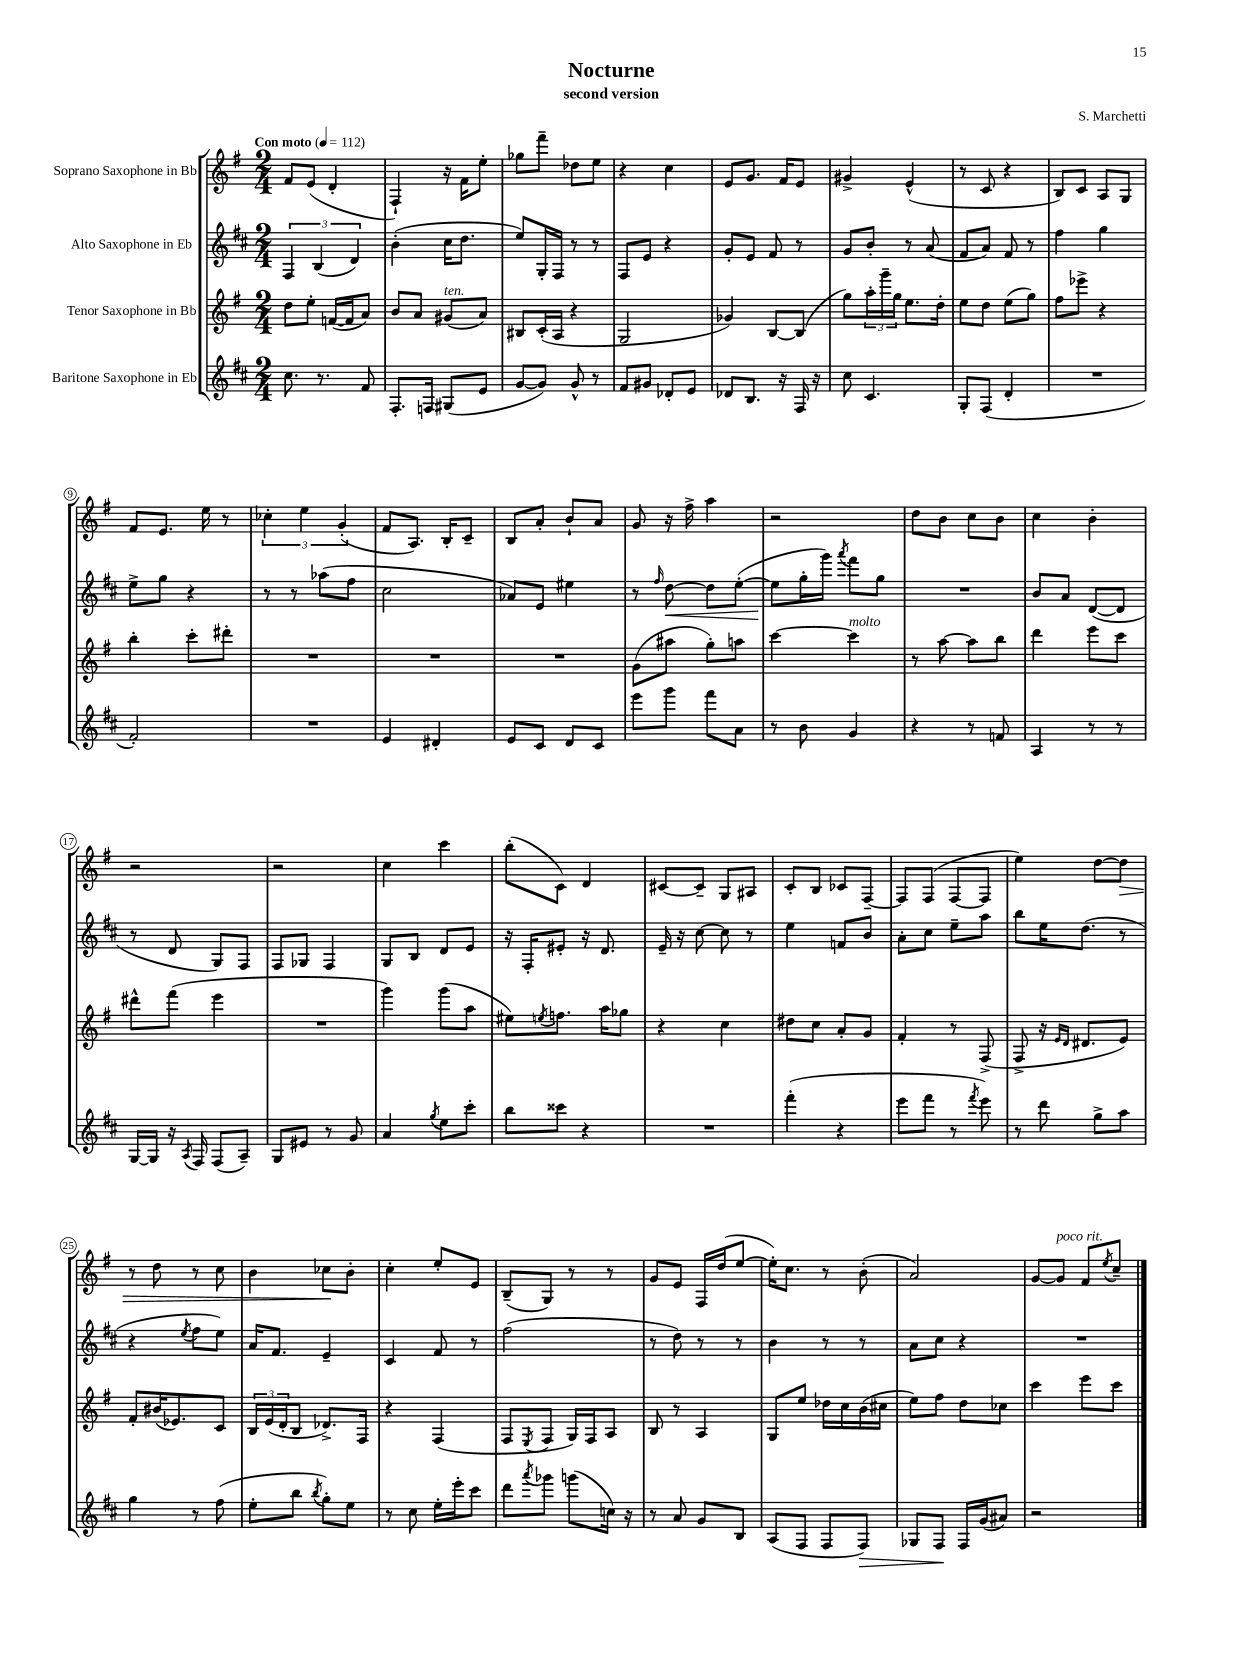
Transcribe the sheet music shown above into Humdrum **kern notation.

**kern	**dynam	**kern	**kern	**dynam	**kern	**dynam
*part4	*part4	*part3	*part2	*part2	*part1	*part1
*staff4	*staff4	*staff3	*staff2	*staff2	*staff1	*staff1
*I"Baritone Saxophone in Eb	*	*I"Tenor Saxophone in Bb	*I"Alto Saxophone in Eb	*	*I"Soprano Saxophone in Bb	*
*clefG2	*	*clefG2	*clefG2	*	*clefG2	*
*k[f#c#]	*	*k[f#]	*k[f#c#]	*	*k[f#]	*
*M2/4	*	*M2/4	*M2/4	*	*M2/4	*
*MM112	*	*MM112	*MM112	*	*MM112	*
=1	=1	=1	=1	=1	=1	=1
!	!	!	!	!	!LO:TX:a:B:t=Con moto	!
8.cc#\	.	8dd\L	6F#/	.	8f#/L	.
.	.	8ee'\J	.	.	(8e/J	.
.	.	.	(6B/	.	.	.
8.r	.	.	.	.	.	.
.	.	([16fn/LL	.	.	4d'/	.
.	.	16f/J]	.	.	.	.
.	.	.	6d/)	.	.	.
8f#/	.	8a/J)	.	.	.	.
=2	=2	=2	=2	=2	=2	=2
8.F#'/L	.	8b/L	(4b'\	.	4F#`/)	.
.	.	8a/J	.	.	.	.
16Fn/Jk	.	.	.	.	.	.
!	!	!LO:TX:a:i:t=ten.	!	!	!	!
(8G#X/L	.	(8g#X/L	16cc#\KL	.	16r	.
.	.	.	8.dd\J	.	16f#\KL	.
8e/J	.	8a/J)	.	.	8ee'\J	.
=3	=3	=3	=3	=3	=3	=3
[8g/L	.	8B#X/L	8ee/L)	.	8gg-X\L	.
8g/J])	.	(16c'/L	16G'/L	.	8fff#~\J	.
.	.	16A/JJ	16F#/JJ	.	.	.
8g^^/	.	4r	8r	.	8dd-X\L	.
8r	.	.	8r	.	8ee\J	.
=4	=4	=4	=4	=4	=4	=4
8f#/L	.	2G/	8F#/L	.	4r	.
8g#X/J	.	.	8e/J	.	.	.
8d-X'/L	.	.	4r	.	4cc\	.
8e/J	.	.	.	.	.	.
=5	=5	=5	=5	=5	=5	=5
8d-X/L	.	4g-X/)	8g'/L	.	8e/L	.
8.B/J	.	.	8e/J	.	8.g/J	.
.	.	[8B/L	8f#/	.	.	.
16r	.	.	.	.	16f#/KL	.
16F#/	.	(8B/J]	8r	.	8e/J	.
16r	.	.	.	.	.	.
=6	=6	=6	=6	=6	=6	=6
8cc#\	.	8gg\L)	8g/L	.	4g#X^/	.
4.c#/	.	24aa'\L	8b'/J	.	.	.
.	.	24ggg~\	.	.	.	.
.	.	24gg\JJ	.	.	.	.
.	.	8.ee\L	8r	.	(4e^^/	.
.	.	.	(8a/	.	.	.
.	.	16dd'\Jk	.	.	.	.
=7	=7	=7	=7	=7	=7	=7
8G'/L	.	8ee\L	8f#/L	.	8r	.
(8F#/J	.	8dd\J	8a/J)	.	8c/	.
4d'/	.	(8ee\L	8f#/	.	4r	.
.	.	8gg\J)	8r	.	.	.
=8	=8	=8	=8	=8	=8	=8
2r	.	8ff#\L	4ff#\	.	8B/L)	.
.	.	8eee-X^\J	.	.	8c/J	.
.	.	4r	4gg\	.	8A/L	.
.	.	.	.	.	8G/J	.
!!LO:LB:g=z
=9	=9	=9	=9	=9	=9	=9
2f#'/)	.	4bb'\	8ee^\L	.	8f#/L	.
.	.	.	8gg\J	.	8.e/J	.
.	.	8ccc'\L	4r	.	.	.
.	.	.	.	.	16ee\	.
.	.	8ddd#X'\J	.	.	8r	.
=10	=10	=10	=10	=10	=10	=10
2r	.	2r	8r	.	6cc-X'\	.
.	.	.	8r	.	.	.
.	.	.	.	.	6ee\	.
.	.	.	(8aa-X\L	.	.	.
.	.	.	.	.	(6g'/	.
.	.	.	8ff#\J	.	.	.
=11	=11	=11	=11	=11	=11	=11
4e/	.	2r	2cc#\	.	8f#/L	.
.	.	.	.	.	8.A/J)	.
4d#X'/	.	.	.	.	.	.
.	.	.	.	.	16B'/KL	.
.	.	.	.	.	8c~/J	.
=12	=12	=12	=12	=12	=12	=12
8e/L	.	2r	8a-X/L)	.	8B/L	.
8c#/J	.	.	8e/J	.	8a'/J	.
8d/L	.	.	4ee#X\	.	8b`/L	.
8c#/J	.	.	.	.	8a/J	.
=13	=13	=13	=13	=13	=13	=13
8eee\L	.	(8g\L	8r	.	8g/	.
.	.	.	16qqff#/	.	.	.
!	!	!	!	!LO:HP:b	!	!
8ggg\J	.	8aa#X\J	[8dd\	<	16r	.
.	.	.	.	.	16ff#^\	.
8fff#\L	.	8gg'\L)	8dd\L]	.	4aa\	.
8a\J	.	8aan\J	([8ee'\J	.	.	.
=14	=14	=14	=14	=14	=14	=14
8r	.	[4ccc\	8ee\L]	.	2r	.
8b\	.	.	16gg'\L	[	.	.
.	.	.	16ggg\JJ)	.	.	.
.	.	.	8qaaa/	.	.	.
!	!	!LO:TX:a:i:t=molto	!	!	!	!
4g/	.	4ccc\]	8fff#\L	.	.	.
.	.	.	8gg\J	.	.	.
=15	=15	=15	=15	=15	=15	=15
4r	.	8r	2r	.	8dd\L	.
.	.	[8aa\	.	.	8b\J	.
8r	.	8aa\L]	.	.	8cc\L	.
8fn/	.	8bb\J	.	.	8b\J	.
=16	=16	=16	=16	=16	=16	=16
4A/	.	4ddd\	8b/L	.	4cc\	.
.	.	.	8a/J	.	.	.
8r	.	8eee\L	([8d/L	.	4b'\	.
8r	.	8ccc\J	8d/J]	.	.	.
!!LO:LB:g=z
=17	=17	=17	=17	=17	=17	=17
[16G/LL	.	8ddd#X^^\L	8r	.	2r	.
16G/JJ]	.	.	.	.	.	.
16r	.	(8fff#\J	8d/	.	.	.
8qA/	.	.	.	.	.	.
16F#/	.	.	.	.	.	.
(8F#/L	.	4eee\	8G/L)	.	.	.
8A~/J)	.	.	8F#/J	.	.	.
=18	=18	=18	=18	=18	=18	=18
8G/L	.	2r	8F#/L	.	2r	.
8e#X/J	.	.	8G-X/J	.	.	.
8r	.	.	4F#/	.	.	.
8g/	.	.	.	.	.	.
=19	=19	=19	=19	=19	=19	=19
4a/	.	4ggg\)	8G/L	.	4cc\	.
.	.	.	8B/J	.	.	.
8qgg/	.	.	.	.	.	.
8ee\L	.	(8ggg\L	8d/L	.	4ccc\	.
8ccc#'\J	.	8aa\J	8e/J	.	.	.
=20	=20	=20	=20	=20	=20	=20
8bb\L	.	8ee#X\L)	16r	.	(8bb'\L	.
.	.	.	16F#'/KL	.	.	.
.	.	8qeen/	.	.	.	.
8ccc##X\J	.	8.ffn\J	8e#X'/J	.	8c\J)	.
4r	.	.	16r	.	4d/	.
.	.	16aa\KL	8.d/	.	.	.
.	.	8gg-X\J	.	.	.	.
=21	=21	=21	=21	=21	=21	=21
2r	.	4r	16e~/	.	[8c#X/L	.
.	.	.	16r	.	.	.
.	.	.	[8cc#\	.	8c#~/J]	.
.	.	4cc\	8cc#\]	.	8G/L	.
.	.	.	8r	.	8A#X/J	.
=22	=22	=22	=22	=22	=22	=22
(4fff#'\	.	8dd#X\L	4ee\	.	8c'/L	.
.	.	8cc\J	.	.	8B/J	.
4r	.	8a'/L	8fn/L	.	8c-X/L	.
.	.	8g/J	8b/J	.	[8F#~/J	.
=23	=23	=23	=23	=23	=23	=23
8eee\L	.	4f#'/	8a'\L	.	8F#/L]	.
8fff#\J	.	.	8cc#\J	.	(8F#/J	.
8r	.	8r	8ee~\L	.	[8F#/L	.
8qfff#/	.	.	.	.	.	.
8eee\)	.	(8F#^/	8aa\J	.	8F#/J]	.
=24	=24	=24	=24	=24	=24	=24
8r	.	8F#^/	8bb\L	.	4ee\)	.
8ddd\	.	16r	16ee\K	.	.	.
.	.	16qqe/LL	.	.	.	.
.	.	16qqd/JJ	.	.	.	.
.	.	8.d#X/L	(8.dd\J	.	.	.
8gg^\L	.	.	.	.	[8dd\L	.
!	!	!	!	!	!	!LO:HP:b
8aa\J	.	8e/J)	8r	.	8dd\J]	>
!!LO:LB:g=z
=25	=25	=25	=25	=25	=25	=25
4gg\	.	8f#'/L	4r	.	8r	.
.	.	(16b#X/K	.	.	8dd\	.
.	.	8.e-X/)	.	.	.	.
.	.	.	8qee/	.	.	.
8r	.	.	8ff#\L	.	8r	.
(8ff#\	.	8c/J	8ee\J)	.	8cc\	.
=26	=26	=26	=26	=26	=26	=26
8ee'\L	.	24B/LL	16a/KL	.	4b\	.
.	.	(24e/	.	.	.	.
.	.	.	8.f#/J	.	.	.
.	.	24d'/J	.	.	.	.
8bb\J	.	8B/J	.	.	.	.
8qbb/	.	.	.	.	.	.
8gg'\L)	.	8.d-X^/L)	4e~/	.	8cc-X\L	.
8ee\J	.	.	.	.	8b'\J	]
.	.	16F#/Jk	.	.	.	.
=27	=27	=27	=27	=27	=27	=27
8r	.	4r	4c#/	.	4cc'\	.
8cc#\	.	.	.	.	.	.
16ee'\LL	.	(4F#/	8f#/	.	8ee'/L	.
16eee'\J	.	.	.	.	.	.
8ccc#\J	.	.	8r	.	8e/J	.
=28	=28	=28	=28	=28	=28	=28
8ddd\L	.	8F#/L	(2ff#\	.	(8B~/L	.
8qaaa/	.	8qE/	.	.	.	.
8ggg-X\J	.	8F#/J	.	.	8G/J)	.
(8gggn\L	.	16G/LL)	.	.	8r	.
.	.	16F#/J	.	.	.	.
16ccn\Jk)	.	8A/J	.	.	8r	.
16r	.	.	.	.	.	.
=29	=29	=29	=29	=29	=29	=29
8r	.	8B/	8r	.	8g/L	.
8a/	.	8r	8dd\)	.	8e/J	.
8g/L	.	4A/	8r	.	16F#/LL	.
.	.	.	.	.	(16dd/J	.
8B/J	.	.	8r	.	[8ee/J	.
=30	=30	=30	=30	=30	=30	=30
(8A/L	.	8G/L	4b\	.	16ee'\KL])	.
.	.	.	.	.	8.cc\J	.
8F#/J	.	8ee/J	.	.	.	.
8F#/L	.	16dd-X\LL	8r	.	8r	.
.	.	16cc\	.	.	.	.
!	!LO:HP:b	!	!	!	!	!
8F#/J)	>	(16b\	8r	.	(8b'\	.
.	.	16cc#X\JJ	.	.	.	.
=31	=31	=31	=31	=31	=31	=31
8G-X/L	.	8ee\L)	8a\L	.	2a/)	.
8F#/J	.	8ff#\J	8cc#\J	.	.	.
16F#/LL	]	8dd\L	4r	.	.	.
(16g/J	.	.	.	.	.	.
8a#X/J)	.	8cc-X\J	.	.	.	.
=32	=32	=32	=32	=32	=32	=32
2r	.	4ccc\	2r	.	[8g/L	.
!	!	!	!	!	!LO:TX:a:i:t=poco rit.	!
.	.	.	.	.	8g/J]	.
.	.	8eee\L	.	.	8f#/L	.
.	.	.	.	.	8qee/	.
.	.	8ccc\J	.	.	8cc~/J	.
==	==	==	==	==	==	==
*-	*-	*-	*-	*-	*-	*-
